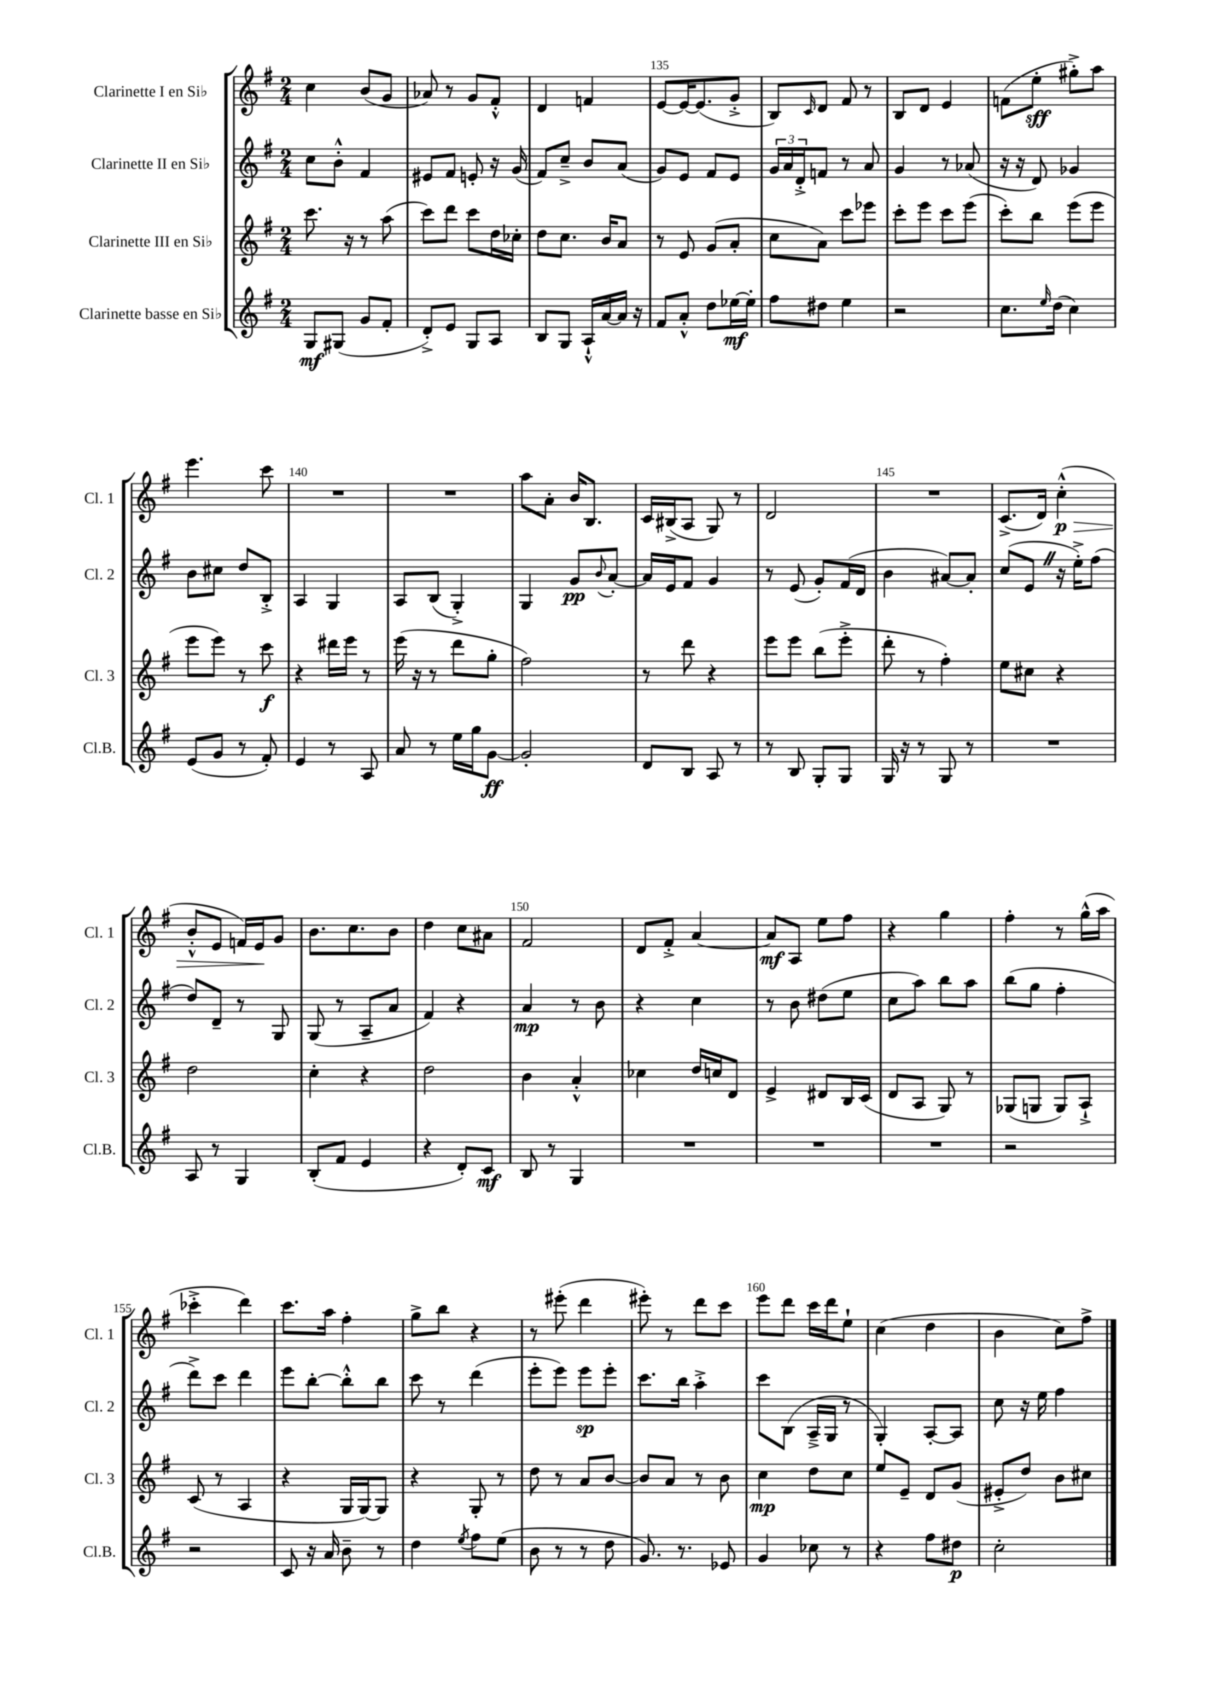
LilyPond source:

<<
\new StaffGroup <<
\new Staff = "s0" \with { instrumentName = "Clarinette I en Sib" shortInstrumentName = "Cl. 1" } {
    \clef treble \key g \major \numericTimeSignature \time 2/4
    c''4 b'8( g'8 |
    aes'8) r8 g'8 fis'8-.-^ |
    d'4 f'4 |
    e'8~ e'16~ e'8.( g'8-.-> |
    b8) \grace { c'16 } d'8 fis'8 r8 |
    b8 d'8 e'4 |
    f'8( e''8-.\sff gis''8-.->) a''8 |
    e'''4. c'''8 |
    R2 |
    R2 |
    a''8 a'8-. b'16 b8. |
    c'16 bis16->( a8 g8) r8 |
    d'2 |
    R2 |
    c'8.->( d'16) c''4-.-^\p\>( |
    b'8-.-^ e'8 f'16) e'16\! g'8 |
    b'8. c''8. b'8 |
    d''4 c''8 ais'8 |
    fis'2 |
    d'8 fis'8-.-> a'4~ |
    a'8\mf a8 e''8 fis''8 |
    r4 g''4 |
    fis''4-. r8 g''16-^( a''16 |
    ces'''4-.-> d'''4) |
    c'''8. a''16 fis''4-. |
    g''8-> b''8 r4 |
    r8 eis'''8-.( d'''4 |
    eis'''8-.) r8 d'''8 c'''8 |
    e'''8 d'''8 c'''16 d'''16 e''8-! |
    c''4( d''4 |
    b'4 c''8) fis''8-> \bar "|." |
}
\new Staff = "s1" \with { instrumentName = "Clarinette II en Sib" shortInstrumentName = "Cl. 2" } {
    \clef treble \key g \major \numericTimeSignature \time 2/4
    c''8 b'8-.-^ fis'4 |
    eis'8 fis'8 e'8-. r16 g'16( |
    fis'8) c''8---> b'8 a'8( |
    g'8) e'8 fis'8 e'8 |
    \tuplet 3/2 { g'16 a'16 d'16-.-> } f'8 r8 a'8 |
    g'4 r8 aes'8( |
    r16 r16 d'8) ges'4 |
    b'8 cis''8 d''8 b8-.-> |
    a4 g4 |
    a8 b8( g4-.->) |
    g4 g'8\pp \appoggiatura { b'8 } a'8~-. |
    a'16 e'16 fis'8 g'4 |
    r8 e'8( g'8-.) fis'16( d'16 |
    b'4 ais'8~) ais'8-. |
    c''8( e'8 \once \override BreathingSign.text = \markup { \musicglyph "scripts.caesura.straight" } \breathe r16 e''16-.->) fis''8( |
    d''8) d'8-- r8 g8 |
    g8( r8 a8-- a'8 |
    fis'4) r4 |
    a'4\mp r8 b'8 |
    r4 c''4 |
    r8 b'8 dis''8( e''8 |
    c''8 a''8) b''8 a''8 |
    b''8( g''8 fis''4-. |
    d'''8->) c'''8 d'''4 |
    e'''8 b''8~-. b''8-.-^ b''8 |
    c'''8 r8 d'''4( |
    e'''8-. e'''8) e'''8\sp e'''8-. |
    c'''8. b''16 a''4-.-> |
    c'''8 b8( a16---> g16 r8 |
    g4-.) a8~-. a8 |
    c''8 r16 e''16 fis''4 \bar "|." |
}
\new Staff = "s2" \with { instrumentName = "Clarinette III en Sib" shortInstrumentName = "Cl. 3" } {
    \clef treble \key g \major \numericTimeSignature \time 2/4
    c'''8. r16 r8 a''8( |
    c'''8) d'''8 c'''8 d''16 ces''16-. |
    d''8 c''8. b'16 a'8 |
    r8 e'8 g'8( a'8-. |
    c''8 a'8) c'''8 ees'''8 |
    c'''8-. e'''8 c'''8 e'''8( |
    c'''8-.) b''8 e'''8( e'''8 |
    e'''8 e'''8) r8 c'''8\f |
    r4 dis'''16 e'''16 r8 |
    e'''16( r16 r8 d'''8 g''8-. |
    fis''2) |
    r8 d'''8 r4 |
    e'''8 e'''8 b''8( e'''8-.-> |
    d'''8-. r8 fis''4-.) |
    e''8 cis''8 r4 |
    d''2 |
    c''4-. r4 |
    d''2 |
    b'4 a'4-.-^ |
    ces''4 d''16 c''16 d'8 |
    e'4-> dis'8 b16 c'16( |
    d'8 a8 g8) r8 |
    ges8( g8 g8) a8-!-> |
    c'8( r8 a4 |
    r4 g16 g16~) g8 |
    r4 g8-. r8 |
    d''8 r8 a'8 b'8~ |
    b'8 a'8 r8 b'8 |
    c''4\mp d''8 c''8 |
    e''8 e'8-- d'8 g'8( |
    eis'8-.-> d''8) b'8 cis''8 \bar "|." |
}
\new Staff = "s3" \with { instrumentName = "Clarinette basse en Sib" shortInstrumentName = "Cl.B." } {
    \clef treble \key g \major \numericTimeSignature \time 2/4
    g8\mf gis8( g'8 fis'8-. |
    d'8-.->) e'8 g8 a8 |
    b8 g8 a16-!-^ a'16~ a'16 r16 |
    fis'8 a'8-.-^ d''8 ees''16~\mf ees''16-. |
    fis''8 dis''8 e''4 |
    r2 |
    c''8. \grace { e''16 } d''16( c''4) |
    e'8( g'8 r8 fis'8-.) |
    e'4 r8 a8 |
    a'8 r8 e''16 g''16 g'8~\ff |
    g'2-. |
    d'8 b8 a8 r8 |
    r8 b8 g8-. g8 |
    g16 r16 r8 g8 r8 |
    R2 |
    a8 r8 g4 |
    b8-.( fis'8 e'4 |
    r4 d'8-.) c'8\mf |
    b8 r8 g4 |
    R2 |
    R2 |
    R2 |
    r2 |
    r2 |
    c'8 r16 a'16 b'8-- r8 |
    d''4 \acciaccatura { e''8 } fis''8 e''8( |
    b'8 r8 r8 d''8 |
    g'8.) r8. ees'8 |
    g'4 ces''8 r8 |
    r4 fis''8 dis''8\p |
    c''2-. \bar "|." |
}
>>
>>
\layout { \context { \Score currentBarNumber = #132 \override BarNumber.break-visibility = ##(#f #t #t) barNumberVisibility = #(every-nth-bar-number-visible 5) } }
